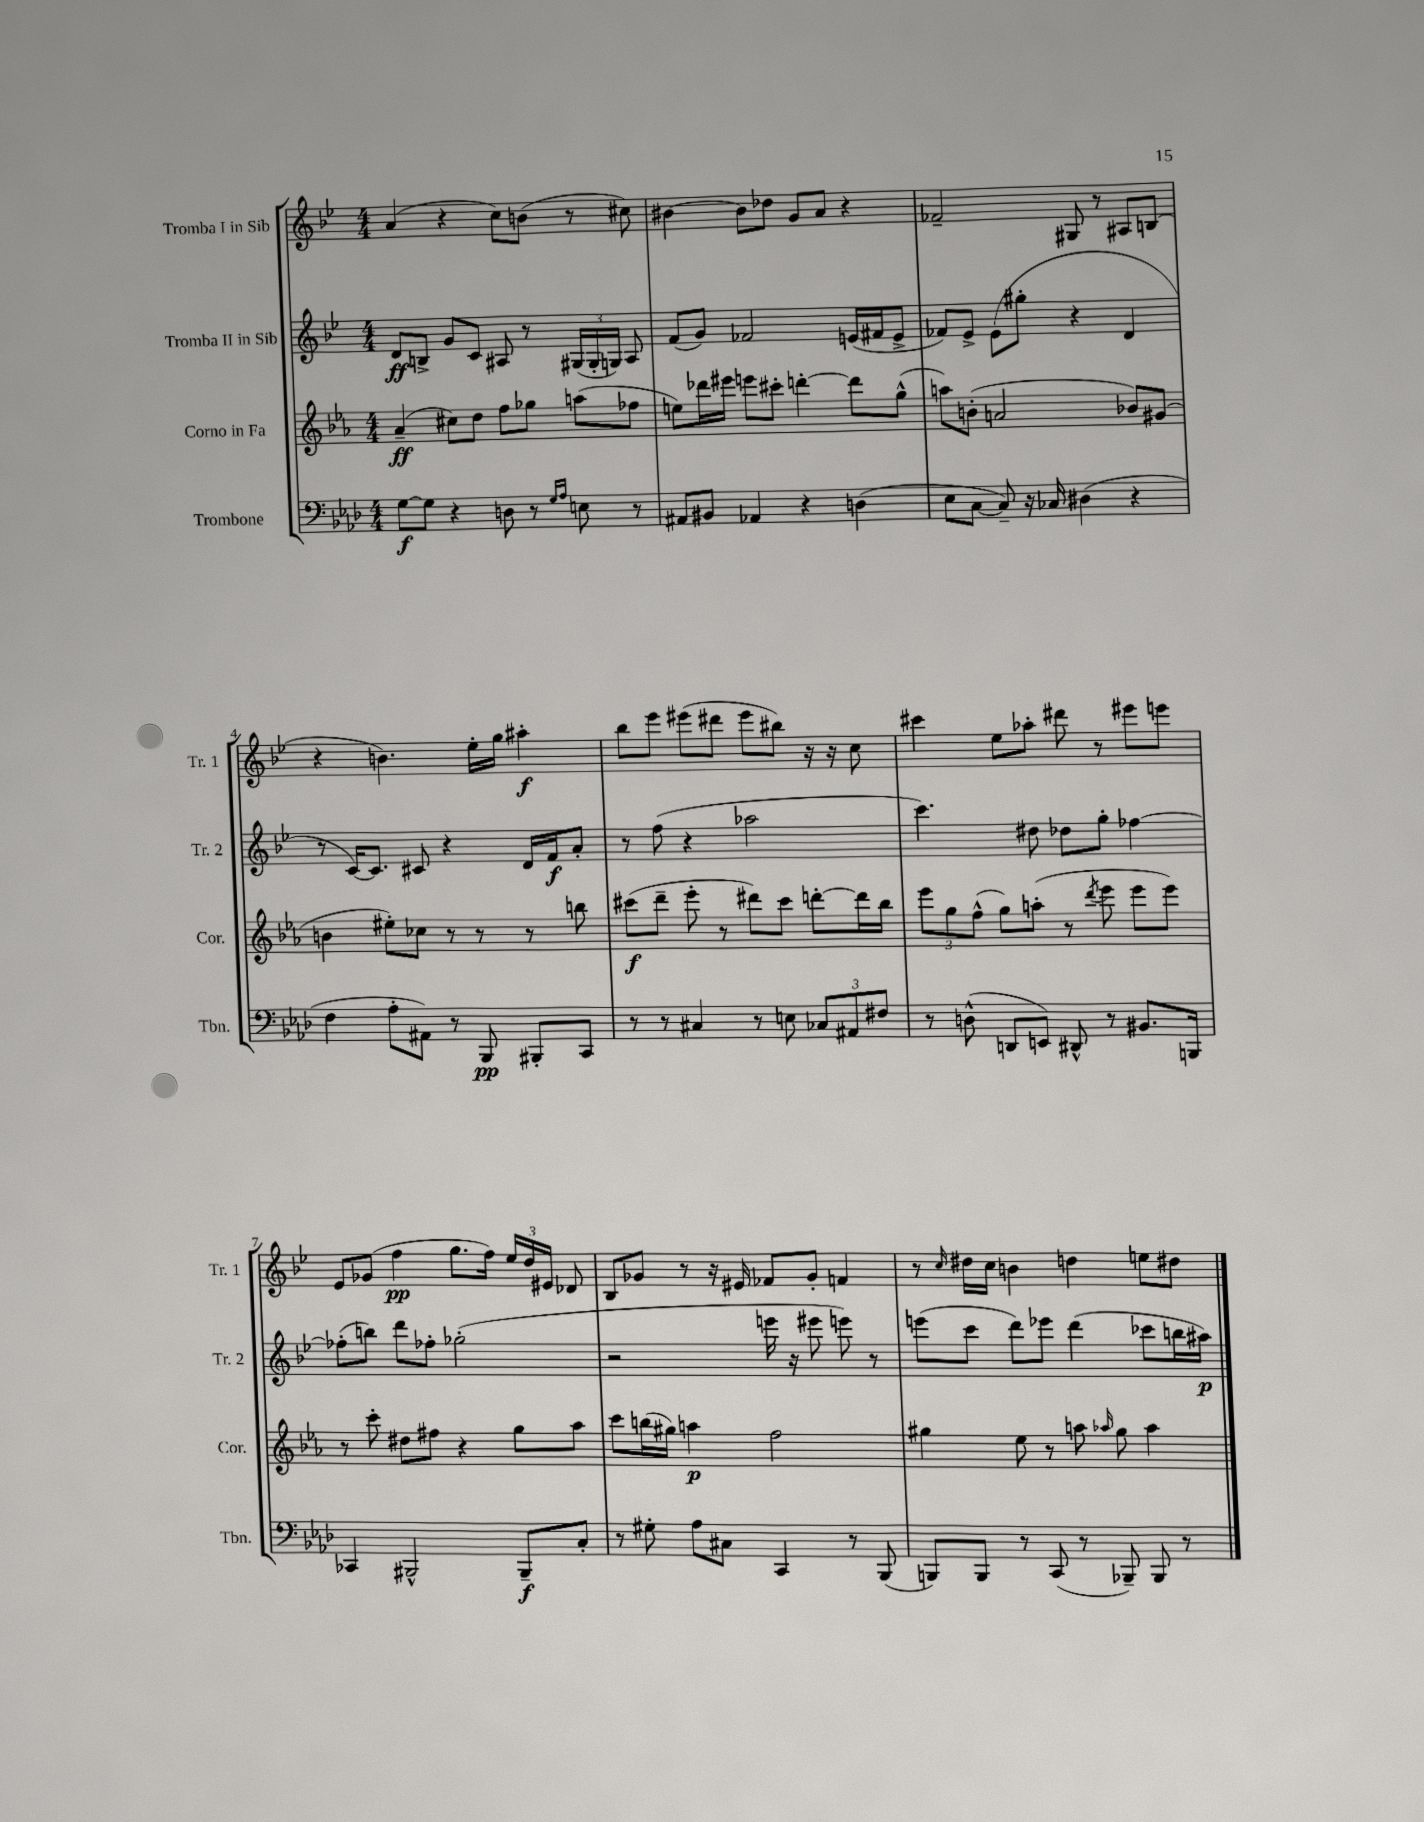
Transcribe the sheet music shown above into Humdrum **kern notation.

**kern	**kern	**kern	**kern
*staff4	*staff3	*staff2	*staff1
*clefF4	*clefG2	*clefG2	*clefG2
*k[b-e-a-d-]	*k[b-e-a-]	*k[b-e-]	*k[b-e-]
*M4/4	*M4/4	*M4/4	*M4/4
[8G	(4a-~	8d	(4a
8G]	.	8B^	.
4r	8cc#)	8g	4r
.	8dd	8c	.
8D	8ff	8A#	8cc)
8r	8gg-	8r	(8b
16qqG	.	.	.
16qqA-	.	.	.
8E	(8aa	(24G#	8r
.	.	24G#'	.
.	.	24G)	.
8r	8ff-	8A#	8cc#)
=	=	=	=
8AA#	8ee)	(8f	[4b#
8BB#	16ddd-	8g)	.
.	16eee#	.	.
4AA-	8eee	2f-	8b#]
.	8ccc#'	.	8dd-
4r	[4ddd'	.	8g
.	.	.	8a
(4D	8ddd]	(16e	4r
.	.	16f#	.
.	(8gg^^	8e^	.
=	=	=	=
8E-	8aa)	8f-)	2f-~
[8C	(8b'	8e-^	.
8C~])	2a	(8e-	.
16r	.	8gg#'	.
16C-	.	.	.
(4D#	.	4r	8G#
.	.	.	8r
4r	8b-)	4d	8A#
.	(8g#	.	(8B
=	=	=	=
4F	4b	8r	4r
.	.	[16c)	.
.	.	8.c]	.
8A-'	8ee#')	.	4.b)
8AA#)	8cc-	8c#	.
8r	8r	4r	.
8BBB-	8r	.	16ee-'
.	.	.	16gg
8BBB#'	8r	16d	4aa#'
.	.	16f	.
8CC	8bb	8a'	.
=	=	=	=
8r	(8ccc#	8r	8bb-
8r	8ddd~	(8ff	8eee-
4C#	8eee-'	4r	(8eee#
.	8r	.	8ddd#
8r	8ddd#)	2aa-	8eee#
8E	8ccc#	.	8bb#)
12C-	[8ddd'	.	16r
.	.	.	16r
12AA#	.	.	.
.	16ddd]	.	8cc
12F#	.	.	.
.	16bb-	.	.
=	=	=	=
8r	12eee-	4.ccc)	4ccc#
.	12gg	.	.
(8D^^	.	.	.
.	(12ff^^	.	.
8DD	8gg)	.	8ee-
8EE)	(8aa'	8dd#	8aa-'
8DD#^^	8r	8dd-	8ddd#
.	8qddd	.	.
8r	8eee-	8gg'	8r
8.BB#	8eee-	[4ff-	8eee#
.	8eee-)	.	8eee
16BBB	.	.	.
=	=	=	=
4CC-	8r	(8ff-']	8e-
.	8ccc'	8bb)	(8g-
2BBB#^^	8dd#	8ddd	4ff
.	8ff#	8ff-'	.
.	4r	(2gg-'	8.gg
.	.	.	16ff)
8BBB#~	8gg	.	24ee-
.	.	.	24dd
.	.	.	24e#
8C'	8aa-	.	8d-
=	=	=	=
8r	8ccc	2r	8B-
8G#'	(16bb	.	8g-
.	16gg#)	.	.
8A-	4aa	.	8r
8C#	.	.	16r
.	.	.	16e#
4CC	2ff	16eee	8f-
.	.	16r	.
.	.	8eee#	8g-'
8r	.	8eee)	4f
(8BBB-	.	8r	.
=	=	=	=
8BBB)	4gg#	(8eee	8r
.	.	.	16qqcc
8BBB	.	8ccc	16dd#
.	.	.	16cc
8r	8ee-	8ddd)	4b
(8CC	8r	8eee-	.
8r	8aa	(4ddd	4dd
.	16qqaa-	.	.
8BBB-~)	8gg#	.	.
8BBB-	4aa-	8ccc-	8ee
8r	.	16bb	8dd#
.	.	16aa#)	.
==	==	==	==
*-	*-	*-	*-
